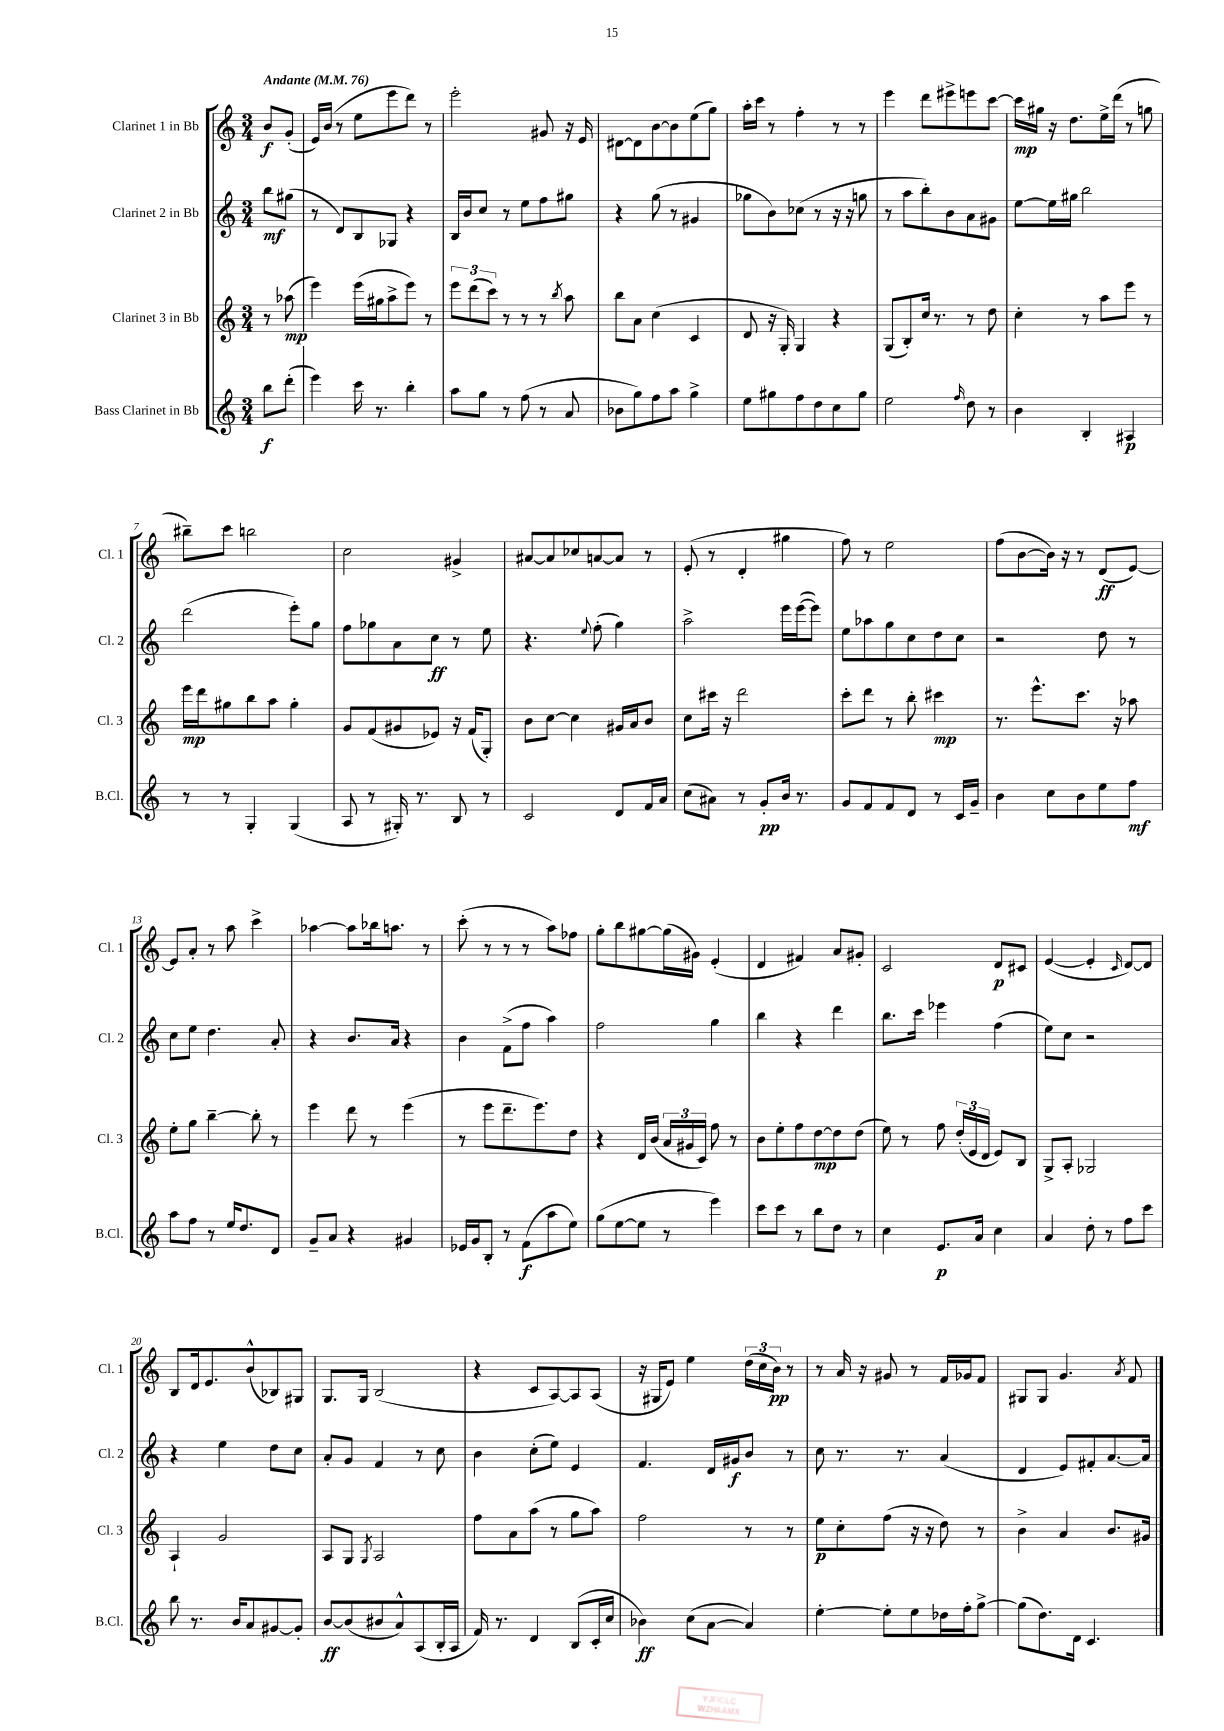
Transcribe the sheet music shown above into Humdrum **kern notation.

**kern	**dynam	**kern	**dynam	**kern	**dynam	**kern	**dynam
*part4	*part4	*part3	*part3	*part2	*part2	*part1	*part1
*staff4	*staff4	*staff3	*staff3	*staff2	*staff2	*staff1	*staff1
*I"Bass Clarinet in Bb	*	*I"Clarinet 3 in Bb	*	*I"Clarinet 2 in Bb	*	*I"Clarinet 1 in Bb	*
*I'B.Cl.	*	*I'Cl. 3	*	*I'Cl. 2	*	*I'Cl. 1	*
*clefG2	*	*clefG2	*	*clefG2	*	*clefG2	*
*k[]	*	*k[]	*	*k[]	*	*k[]	*
*M3/4	*	*M3/4	*	*M3/4	*	*M3/4	*
*MM76	*	*MM76	*	*MM76	*	*MM76	*
=	=	=	=	=	=	=	=
!	!	!	!	!	!	!LO:TX:a:B:t=Andante	!
8bb\L	f	8r	.	8bb\L	mf	8b/L	f
(8ddd'\J	.	(8aa-X\	mp	(8gg#X\J	.	(8g'/J	.
=1	=1	=1	=1	=1	=1	=1	=1
4eee\)	.	4eee\)	.	8r	.	16e/LL)	.
.	.	.	.	.	.	(16b/JJ	.
.	.	.	.	8d/L)	.	8r	.
16ccc\	.	(16eee\LL	.	8B/	.	8ee\L	.
8.r	.	16gg#X\J	.	.	.	.	.
.	.	8aa^\	.	8G-X/J	.	8eee\	.
4bb'\	.	8eee\J)	.	4r	.	8ddd\J)	.
.	.	8r	.	.	.	8r	.
=2	=2	=2	=2	=2	=2	=2	=2
8aa\L	.	12eee\L	.	16B/LL	.	2eee'\	.
.	.	.	.	16b/J	.	.	.
.	.	(12ddd\	.	.	.	.	.
8gg\J	.	.	.	8cc/J	.	.	.
.	.	12ccc\J)	.	.	.	.	.
8r	.	8r	.	8r	.	.	.
(8ff\	.	8r	.	8ee\L	.	.	.
8r	.	8r	.	8ff\	.	8g#X/	.
.	.	8qbb/	.	.	.	.	.
8a/	.	8aa\	.	8gg#X\J	.	16r	.
.	.	.	.	.	.	16e/	.
=3	=3	=3	=3	=3	=3	=3	=3
8b-X\L	.	8bb\L	.	4r	.	[8d#X\L	.
8gg\)	.	8a\J	.	.	.	8d#\]	.
8ff\	.	(4cc\	.	(8gg\	.	[8b\	.
8aa\J	.	.	.	8r	.	8b\]	.
4gg^\	.	4c/	.	4g#X/	.	(8ee\	.
.	.	.	.	.	.	8gg\J)	.
=4	=4	=4	=4	=4	=4	=4	=4
8ee\L	.	8d/	.	8gg-X\L	.	16aa'\LL	.
.	.	.	.	.	.	16ccc\JJ	.
8gg#X\	.	16r	.	8b\)	.	8r	.
.	.	16G'/)	.	.	.	.	.
8ff\	.	4G/	.	(8cc-X\J	.	4ff'\	.
8dd\	.	.	.	8r	.	.	.
8cc\	.	4r	.	16r	.	8r	.
.	.	.	.	16r	.	.	.
8gg#\J	.	.	.	8ggn\	.	8r	.
=5	=5	=5	=5	=5	=5	=5	=5
2ee\	.	(8G/L	.	8r	.	4eee\	.
.	.	8B'/)	.	8aa\L	.	.	.
.	.	16cc/Jk	.	8bb'\)	.	8ddd\L	.
.	.	8.r	.	.	.	.	.
.	.	.	.	8b\	.	8eee#X^\	.
16qqff/	.	.	.	.	.	.	.
8dd\	.	8r	.	8a\	.	8eeen\	.
8r	.	8dd\	.	8g#X\J	.	[8ccc\J	.
=6	=6	=6	=6	=6	=6	=6	=6
4b\	.	4cc'\	.	[8ee\L	.	16ccc\LL]	mp
.	.	.	.	.	.	16gg#X\JJ	.
.	.	.	.	16ee\L]	.	16r	.
.	.	.	.	16gg#X\JJ	.	8.dd\L	.
4B'/	.	8r	.	2bb\	.	.	.
.	.	8aa\L	.	.	.	16ee^\L	.
.	.	.	.	.	.	(16ddd\JJ	.
4A#X/	p	8eee\J	.	.	.	8r	.
.	.	8r	.	.	.	8ggn\	.
!!LO:LB:g=z
=7	=7	=7	=7	=7	=7	=7	=7
8r	.	16eee\LL	mp	(2ddd\	.	8bb#X~\L)	.
.	.	16ddd\J	.	.	.	.	.
8r	.	8gg#X\	.	.	.	8ccc\J	.
4G'/	.	8bb\	.	.	.	2bbn\	.
.	.	8aa\J	.	.	.	.	.
(4G/	.	4gg#'\	.	8eee'\L)	.	.	.
.	.	.	.	8gg\J	.	.	.
=8	=8	=8	=8	=8	=8	=8	=8
8A/	.	8g/L	.	8ff\L	.	2cc\	.
8r	.	(8f/	.	8gg-X\	.	.	.
16G#X'/)	.	8g#X/	.	8a\	.	.	.
8.r	.	.	.	.	.	.	.
.	.	8e-X/J)	.	8cc\J	ff	.	.
8B/	.	16r	.	8r	.	4g#X^/	.
.	.	(16f/KL	.	.	.	.	.
8r	.	8G'/J)	.	8ee\	.	.	.
=9	=9	=9	=9	=9	=9	=9	=9
2c/	.	8b\L	.	4.r	.	[8a#X/L	.
.	.	[8cc\J	.	.	.	8a#/]	.
.	.	4cc\]	.	.	.	8cc-X/	.
.	.	.	.	8qqee/	.	.	.
.	.	.	.	(8ff'\	.	[8an/	.
8d/L	.	16g#X/LL	.	4gg\)	.	8a/J]	.
.	.	16a/J	.	.	.	.	.
16f/L	.	8b/J	.	.	.	8r	.
16a/JJ	.	.	.	.	.	.	.
=10	=10	=10	=10	=10	=10	=10	=10
(8cc\L	.	8cc\L	.	2aa^\	.	(8e'/	.
8a#X\J)	.	16ccc#X\Jk	.	.	.	8r	.
.	.	16r	.	.	.	.	.
8r	.	2ddd\	.	.	.	4d'/	.
8g'/L	pp	.	.	.	.	.	.
16b/Jk	.	.	.	16eee\LL	.	4gg#X\	.
8.r	.	.	.	([16eee\J	.	.	.
.	.	.	.	8eee\J])	.	.	.
=11	=11	=11	=11	=11	=11	=11	=11
8g/L	.	8ccc'\L	.	8ee\L	.	8ff\)	.
8f/	.	8ddd\J	.	8aa-X\	.	8r	.
8f/	.	8r	.	8gg\	.	2ee\	.
8d/J	.	8bb'\	.	8cc\	.	.	.
8r	.	4ccc#X\	mp	8dd\	.	.	.
16c/LL	.	.	.	8cc\J	.	.	.
16g~/JJ	.	.	.	.	.	.	.
=12	=12	=12	=12	=12	=12	=12	=12
4b\	.	8.r	.	2r	.	(8ff\L	.
.	.	.	.	.	.	[8b\	.
.	.	8.eee^^\L	.	.	.	.	.
8cc\L	.	.	.	.	.	16b\Jk])	.
.	.	.	.	.	.	16r	.
8b\	.	8.ccc\J	.	.	.	8r	.
8ee\	.	.	.	8dd\	.	(8d/L	ff
.	.	16r	.	.	.	.	.
8ff\J	mf	8aa-X\	.	8r	.	[8e/J)	.
!!LO:LB:g=z
=13	=13	=13	=13	=13	=13	=13	=13
8aa\L	.	8ee'\L	.	8cc\L	.	8e/L]	.
8ff\J	.	8gg\J	.	8ee\J	.	8a'/J	.
8r	.	[4bb~\	.	4.dd\	.	8r	.
16ee/KL	.	.	.	.	.	8aa\	.
8.dd/	.	.	.	.	.	.	.
.	.	8bb'\]	.	.	.	4ccc^\	.
8d/J	.	8r	.	8a'/	.	.	.
=14	=14	=14	=14	=14	=14	=14	=14
8g~/L	.	4eee\	.	4r	.	[4aa-X\	.
8a/J	.	.	.	.	.	.	.
4r	.	8ddd\	.	8.b/L	.	8aa-\L]	.
.	.	8r	.	.	.	16bb-X\k	.
.	.	.	.	16a/Jk	.	8.aan\J	.
4g#X/	.	(4eee\	.	4r	.	.	.
.	.	.	.	.	.	8r	.
=15	=15	=15	=15	=15	=15	=15	=15
16e-X/LL	.	8r	.	4b\	.	(8ccc'\	.
16g/J	.	.	.	.	.	.	.
8B'/J	.	8eee\L	.	.	.	8r	.
8r	.	8.ddd~\	.	(8f^\L	.	8r	.
(8f\L	f	.	.	8ff\J	.	8r	.
.	.	8.eee\)	.	.	.	.	.
8aa\	.	.	.	4aa\)	.	8aa\L)	.
8ee\J)	.	8dd\J	.	.	.	8ff-X\J	.
=16	=16	=16	=16	=16	=16	=16	=16
(8gg\L	.	4r	.	2ff\	.	8gg'\L	.
[8ee\	.	.	.	.	.	8bb\	.
8ee\J]	.	16d/LL	.	.	.	[8gg#X\	.
.	.	(16b/JJ	.	.	.	.	.
8r	.	24a/LL	.	.	.	(16gg#\L]	.
.	.	24g#X/	.	.	.	.	.
.	.	.	.	.	.	16g#X\JJ)	.
.	.	24c/JJ)	.	.	.	.	.
4eee\)	.	8ff\	.	4gg\	.	(4e'/	.
.	.	8r	.	.	.	.	.
=17	=17	=17	=17	=17	=17	=17	=17
8ccc\L	.	8b\L	.	4bb\	.	4d/	.
8ccc\J	.	8ee'\	.	.	.	.	.
8r	.	8ff\	.	4r	.	4f#X/)	.
8bb\L	.	[8dd\	mp	.	.	.	.
8dd\J	.	8dd\]	.	4ddd\	.	8a/L	.
8r	.	(8dd\J	.	.	.	8g#X'/J	.
=18	=18	=18	=18	=18	=18	=18	=18
4cc\	.	8ee\)	.	8.bb\L	.	2c/	.
.	.	8r	.	.	.	.	.
.	.	.	.	16ccc\Jk	.	.	.
8.e/L	p	8ff\	.	4eee-X\	.	.	.
.	.	(24dd'/LL	.	.	.	.	.
.	.	24e/	.	.	.	.	.
16a/Jk	.	.	.	.	.	.	.
.	.	24d/JJ	.	.	.	.	.
4cc\	.	8e/L)	.	(4ff\	.	8d/L	p
.	.	8B/J	.	.	.	8c#X/J	.
=19	=19	=19	=19	=19	=19	=19	=19
4a/	.	8G^/L	.	8ee\L)	.	([4e/	.
.	.	8A'/J	.	8cc\J	.	.	.
8dd'\	.	2G-X/	.	2r	.	4e'/]	.
8r	.	.	.	.	.	.	.
.	.	.	.	.	.	16qqc/	.
8ff\L	.	.	.	.	.	[8d/L)	.
8ccc\J	.	.	.	.	.	8d/J]	.
!!LO:LB:g=z
=20	=20	=20	=20	=20	=20	=20	=20
8bb\	.	4A`/	.	4r	.	8B/L	.
8.r	.	.	.	.	.	16d/k	.
.	.	.	.	.	.	8.e/	.
.	.	2g/	.	4ee\	.	.	.
16b/KL	.	.	.	.	.	.	.
8a/	.	.	.	.	.	(8b^^/	.
[8g#X/	.	.	.	8dd\L	.	8B-X/)	.
8g#'/J]	.	.	.	8cc\J	.	8G#X/J	.
=21	=21	=21	=21	=21	=21	=21	=21
[8b/L	ff	8A/L	.	8a'/L	.	8.G/L	.
(8b/]	.	8G/J	.	8g/J	.	.	.
.	.	.	.	.	.	16G/Jk	.
.	.	8qG/	.	.	.	.	.
8b#X/	.	2A/	.	4f/	.	(2B/	.
8a^^/)	.	.	.	.	.	.	.
(8A/	.	.	.	8r	.	.	.
16B'/L	.	.	.	8cc\	.	.	.
16A/JJ	.	.	.	.	.	.	.
=22	=22	=22	=22	=22	=22	=22	=22
16f/)	.	8ff\L	.	4b\	.	4r	.
8.r	.	.	.	.	.	.	.
.	.	8a\	.	.	.	.	.
4d/	.	(8aa\J	.	(8cc'\L	.	8c/L	.
.	.	8r	.	8ee\J)	.	[8A/)	.
(8B/L	.	8gg\L	.	4e/	.	8A/]	.
16c'/L	.	8aa\J)	.	.	.	(8A/J	.
16cc/JJ	.	.	.	.	.	.	.
=23	=23	=23	=23	=23	=23	=23	=23
4b-X\)	ff	2ff\	.	4.f/	.	16r	.
.	.	.	.	.	.	16G#X/KL	.
.	.	.	.	.	.	8e/J)	.
(8cc\L	.	.	.	.	.	4ee\	.
[8a\J	.	.	.	16d/LL	.	.	.
.	.	.	.	16g#X/J	f	.	.
4a/])	.	8r	.	8b/J	.	(24dd\LL	.
.	.	.	.	.	.	24cc\	.
.	.	.	.	.	.	24b\JJ)	pp
.	.	8r	.	8r	.	8r	.
=24	=24	=24	=24	=24	=24	=24	=24
[4ee'\	.	8ee\L	p	8cc\	.	8r	.
.	.	8cc'\	.	8.r	.	16a/	.
.	.	.	.	.	.	16r	.
8ee'\L]	.	(8ff\J	.	.	.	8g#X/	.
.	.	.	.	8.r	.	.	.
8ee\	.	16r	.	.	.	8r	.
.	.	16r	.	.	.	.	.
16dd-X\L	.	8dd\)	.	(4a/	.	16f/LL	.
16ff'\J	.	.	.	.	.	16g-X/J	.
[8gg^\J	.	8r	.	.	.	8f/J	.
=25	=25	=25	=25	=25	=25	=25	=25
(8gg\L]	.	4b^\	.	4d/	.	8G#X/L	.
8.dd\)	.	.	.	.	.	8G#/J	.
.	.	4a/	.	8e/L)	.	4.g/	.
16d\Jk	.	.	.	.	.	.	.
4.c/	.	.	.	8f#X'/	.	.	.
.	.	8.b/L	.	[8.a/	.	.	.
.	.	.	.	.	.	8qa/	.
.	.	.	.	.	.	8f/	.
.	.	16g#X/Jk	.	16a/Jk]	.	.	.
==	==	==	==	==	==	==	==
*-	*-	*-	*-	*-	*-	*-	*-
